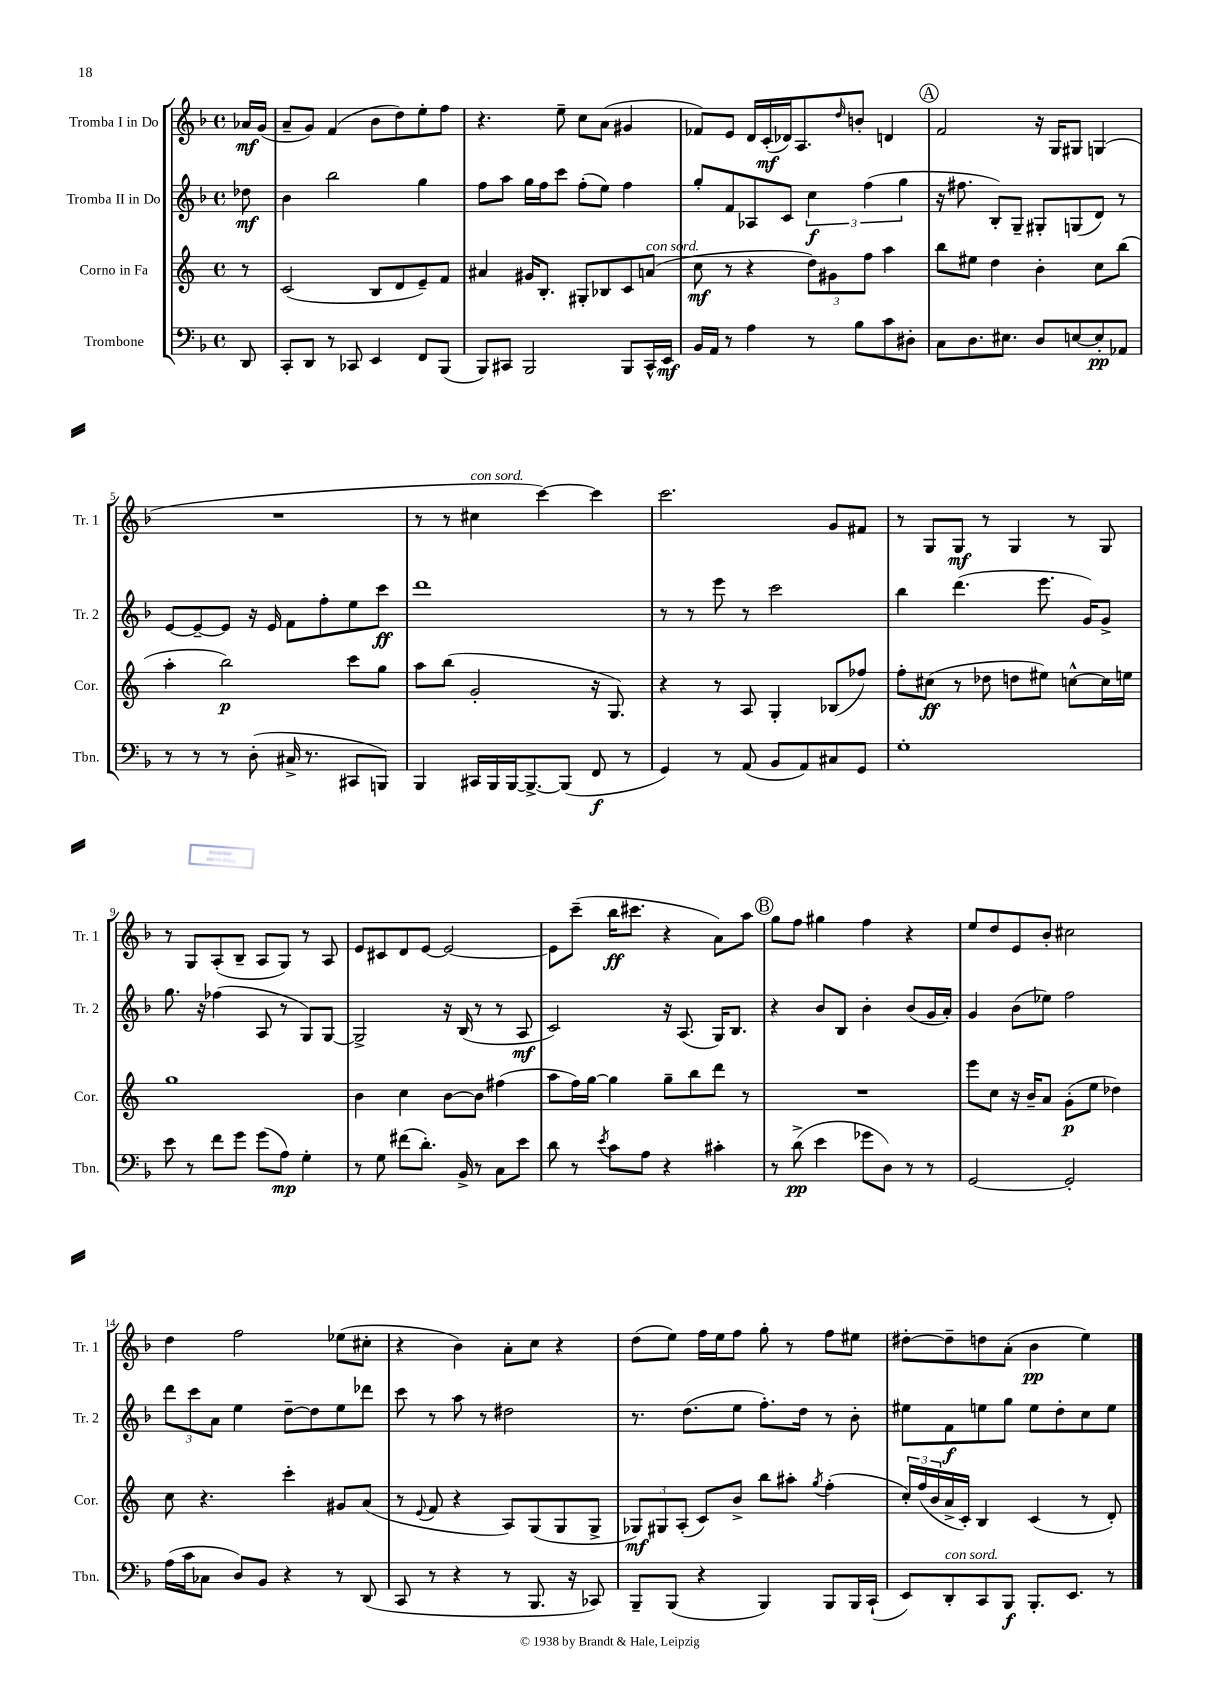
<<
\new StaffGroup <<
\new Staff = "s0" \with { instrumentName = "Tromba I in Do" shortInstrumentName = "Tr. 1" } {
    \clef treble \key f \major \defaultTimeSignature \time 4/4 \partial 8
    aes'16\mf g'16( |
    a'8-- g'8) f'4( bes'8 d''8) e''8-. f''8 |
    r4. e''8-- c''8 a'8( gis'4 |
    fes'8) e'8 d'16 c'16-.\mf( des'16) a8. \grace { d''16 } b'8-. d'4 |
    \mark \markup { \circle "A" } f'2 r16 g16 gis8 g4( |
    R1 |
    r8 r8 cis''4^\markup { \italic "con sord." } c'''4~) c'''4 |
    c'''2. g'8 fis'8 |
    r8 g8 g8\mf r8 g4 r8 g8 |
    r8 g8 a8-.( bes8-- a8 g8) r8 a8 |
    e'8 cis'8 d'8 e'8~ e'2~ |
    e'8 c'''8--( bes''16\ff cis'''8. r4 a'8) a''8 |
    \mark \markup { \circle "B" } g''8 f''8 gis''4 f''4 r4 |
    e''8 d''8 e'8 bes'8-. cis''2 |
    d''4 f''2 ees''8( cis''8-. |
    r4 bes'4) a'8-. c''8 r4 |
    d''8( e''8) f''16 e''16 f''8 g''8-. r8 f''8 eis''8 |
    dis''8~-. dis''8-- d''8 a'8-.( bes'4\pp e''4) \bar "|." |
}
\new Staff = "s1" \with { instrumentName = "Tromba II in Do" shortInstrumentName = "Tr. 2" } {
    \clef treble \key f \major \defaultTimeSignature \time 4/4 \partial 8
    des''8\mf |
    bes'4 bes''2 g''4 |
    f''8 a''8 g''16 f''16 c'''8 f''8-.( e''8) f''4 |
    g''8-. f'8 aes8 c'8 \tuplet 3/2 { c''4\f f''4( g''4 } |
    \mark \markup { \circle "A" } r16 fis''8. bes8-.) g8-- gis8-. g8( d'8) r8 |
    e'8~ e'8~-- e'8 r16 e'16 f'8 f''8-. e''8 c'''8\ff |
    d'''1 |
    r8 r8 e'''8 r8 c'''2 |
    bes''4 d'''4.( e'''8. g'16) g'8-> |
    g''8. r16 fes''4( a8 r8 g8) g8~ |
    g2-> r16 bes16( r8 r8 a8\mf |
    c'2) r16 a8.( g16) bes8. |
    \mark \markup { \circle "B" } r4 bes'8 bes8 bes'4-. bes'8( g'16 a'16-.) |
    g'4 bes'8( ees''8) f''2 |
    \tuplet 3/2 { d'''8 c'''8 a'8 } e''4 d''8~-- d''8 e''8 des'''8 |
    c'''8 r8 a''8 r8 dis''2 |
    r8. d''8.( e''8 f''8.-.) d''16 r8 bes'8-. |
    eis''8 f'8\f e''8 g''8 e''8 d''8-. c''8 e''8 \bar "|." |
}
\new Staff = "s2" \with { instrumentName = "Corno in Fa" shortInstrumentName = "Cor." } {
    \clef treble \key c \major \defaultTimeSignature \time 4/4 \partial 8
    r8 |
    c'2( b8 d'8 e'8--) f'8 |
    ais'4 gis'16 b8.-. gis8-. bes8 c'8 a'8^\markup { \italic "con sord." }( |
    c''8\mf r8 r4 \tuplet 3/2 { d''8) gis'8 f''8 } a''4 |
    \mark \markup { \circle "A" } b''8 eis''8 d''4 b'4-. c''8 b''8( |
    a''4-. b''2\p) c'''8 g''8 |
    a''8 b''8( g'2-. r16 g8.) |
    r4 r8 a8 g4-. bes8( fes''8) |
    f''8-. cis''8\ff( r8 des''8 d''8 eis''8) c''8~-^ c''16 e''16 |
    g''1 |
    b'4 c''4 b'8~ b'8 fis''4( |
    a''8 f''16) g''16~ g''4 g''8-- b''8 d'''8 r8 |
    \mark \markup { \circle "B" } R1 |
    e'''8 c''8 r16 b'16-- a'8 g'8-.\p( e''8 des''4) |
    c''8 r4. c'''4-. gis'8 a'8( |
    r8 \appoggiatura { e'8 } f'8 r4 a8) g8( g8 g8-> |
    \tuplet 3/2 { ges8\mf) gis8 a8-.( } c'8) b'8-> b''8 ais''8-. \acciaccatura { g''8 } f''4-.( |
    \tuplet 3/2 { c''16-.) f''16( b'16 } a'16-> c'16-.) b4 c'4( r8 d'8-.) \bar "|." |
}
\new Staff = "s3" \with { instrumentName = "Trombone" shortInstrumentName = "Tbn." } {
    \clef bass \key f \major \defaultTimeSignature \time 4/4 \partial 8
    d,8 |
    c,8-. d,8 r8 ces,8 e,4 f,8 bes,,8( |
    bes,,8) cis,8 bes,,2 bes,,8 cis,16-^ e,16\mf |
    bes,16 a,16 r8 a4 r8 bes8 c'8 dis8-. |
    \mark \markup { \circle "A" } c8 d8. eis8. d8 e8~ e8-.\pp aes,8 |
    r8 r8 r8 d8-.( cis16-> r8. cis,8 b,,8) |
    bes,,4 cis,16 bes,,16 bes,,16~ bes,,8.~-> bes,,8( f,8\f r8 |
    g,4) r8 a,8( bes,8 a,8) cis8 g,8 |
    g1-. |
    e'8 r8 f'8 g'8 g'8( a8\mp) g4-. |
    r8 g8 fis'8( d'8.-.) bes,16-> r8 c8 e'8 |
    d'8 r8 \acciaccatura { e'8 } c'8 a8 r4 cis'4-. |
    \mark \markup { \circle "B" } r8 d'8->\pp( e'4 ges'8 d8) r8 r8 |
    g,2~ g,2-. |
    a16( c'16 ces8 d8) bes,8 r4 r8 d,8( |
    c,8 r8 r4 r8 bes,,8. r16 ces,8) |
    bes,,8-- bes,,8( r4 bes,,4) bes,,8 bes,,16 c,16-!( |
    e,8) d,8-.^\markup { \italic "con sord." } c,8 bes,,8\f bes,,8.-. e,8. r8 \bar "|." |
}
>>
>>
